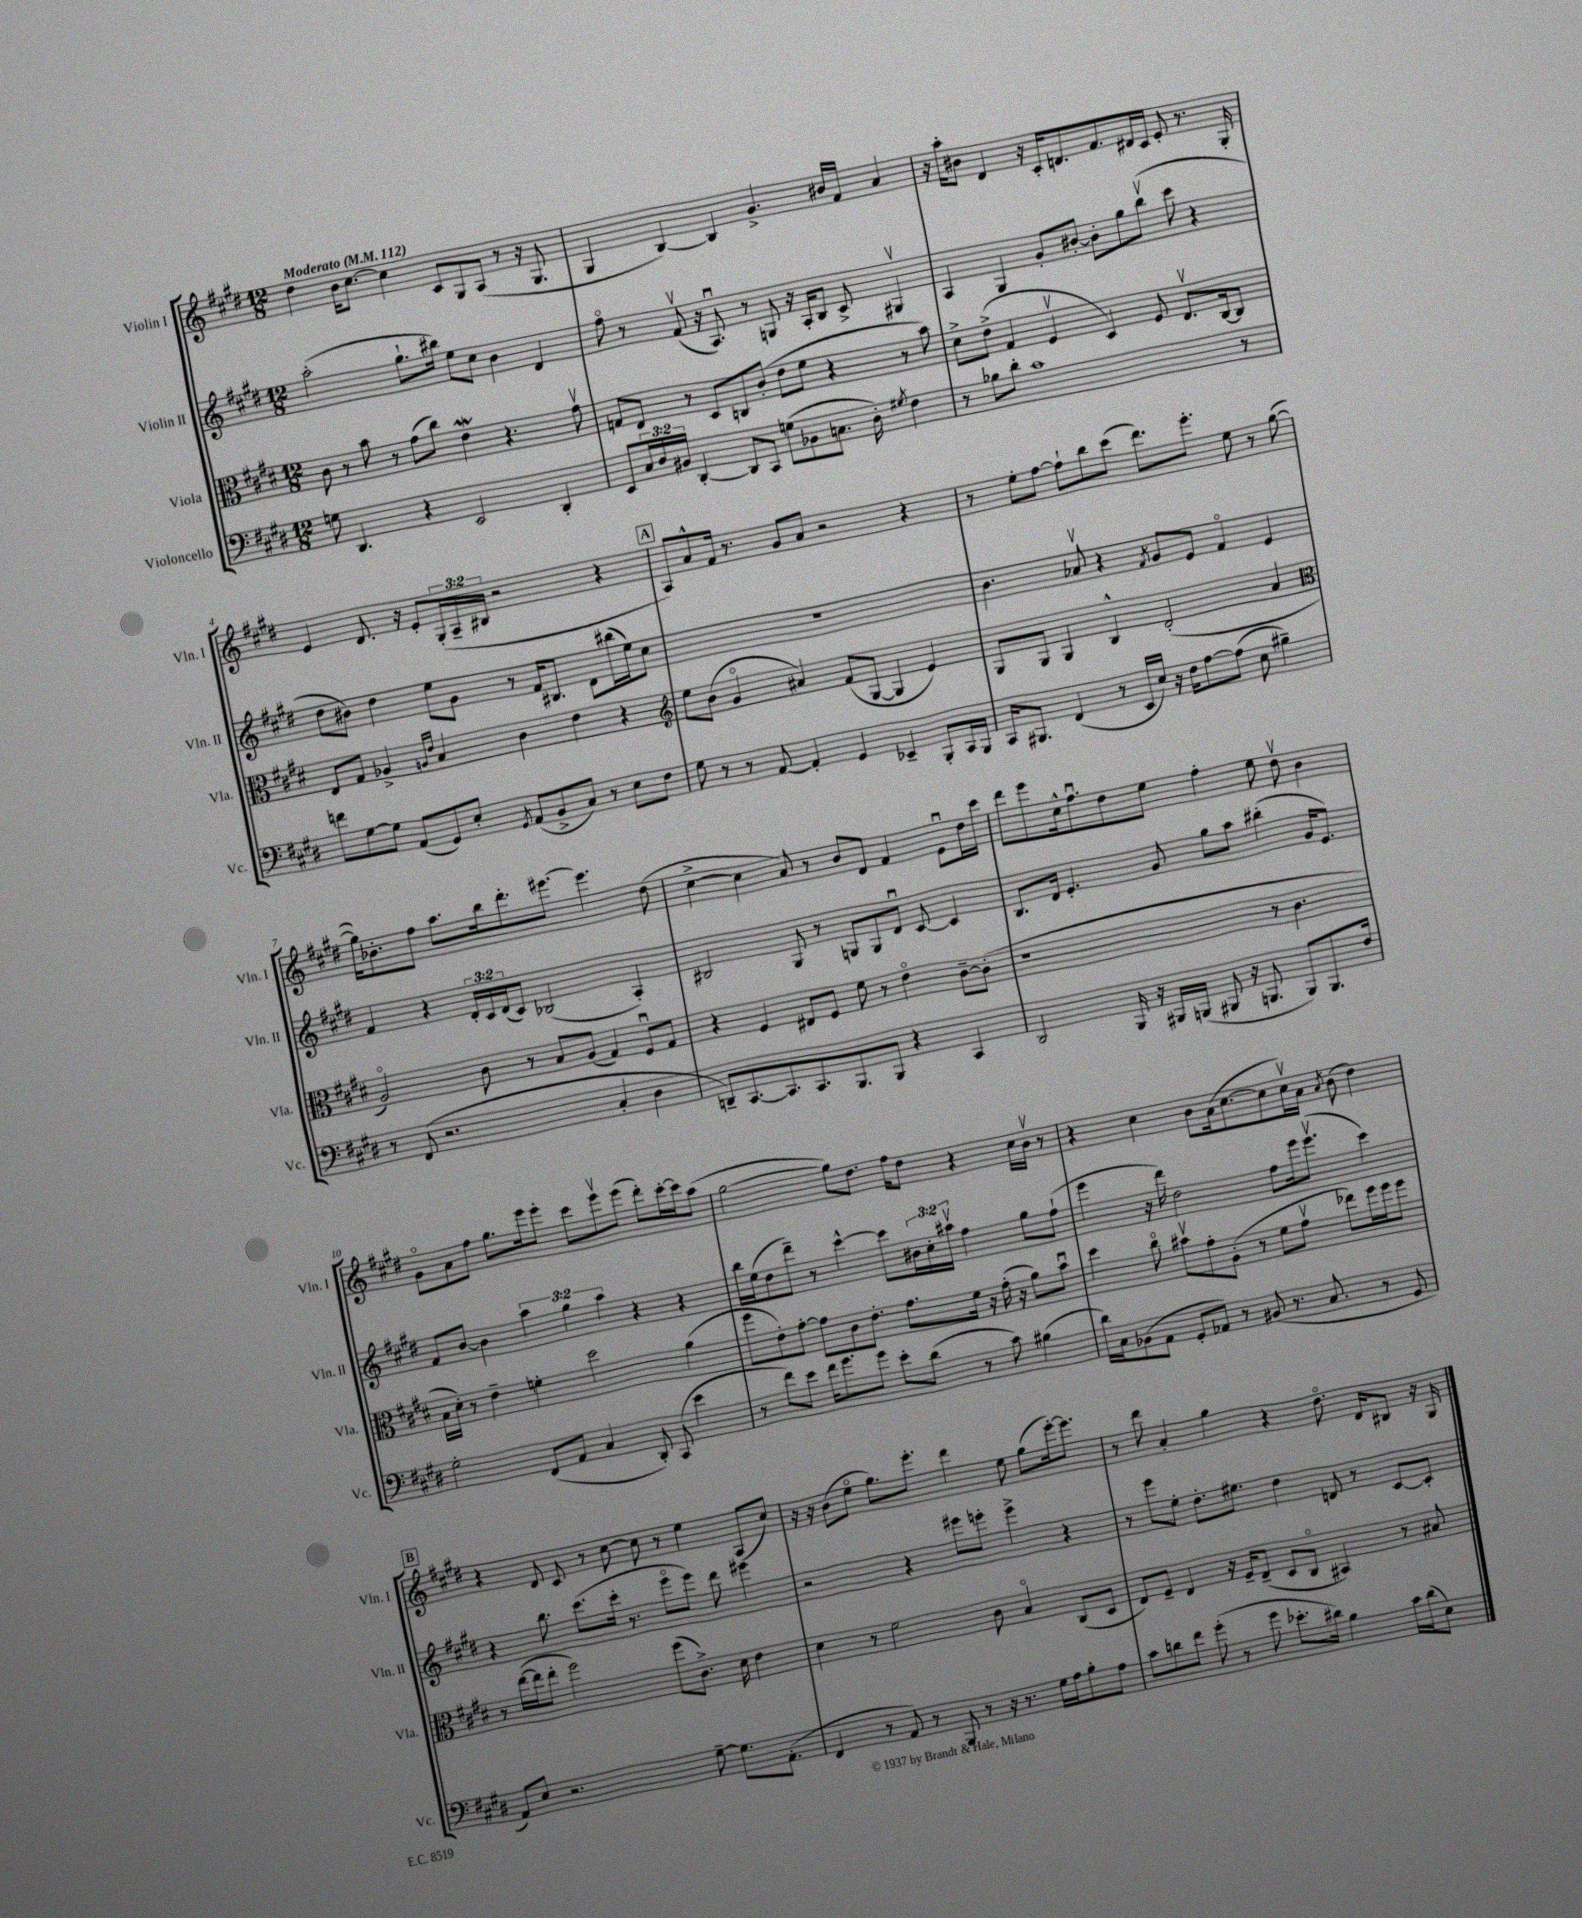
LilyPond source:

<<
\new StaffGroup <<
\new Staff = "s0" \with { instrumentName = "Violin I" shortInstrumentName = "Vln. I" } {
    \clef treble \key e \major \numericTimeSignature \time 12/8 \override Staff.TupletNumber.text = #tuplet-number::calc-fraction-text \tempo "Moderato" 4 = 112
    dis''4 b'16 cis''8.~ cis''4 cis'8 gis8 a8( r8 r16 gis8. |
    gis4 b4~) b4 gis'4.-> bis'16 fis'16 a'4 |
    r16 a''16-. bis'8 dis'4 r16 cis'16-. d'8. fis'8. dis'16 cis'16 e'8-. r8. gis16-. |
    e'4 dis'8. r16 e'8-. \tuplet 3/2 { gis16-.( a16-- bis16 } r2 r4 |
    \mark \markup { \box "A" } a8) a'8-^ fis'16 r8. gis'8 a'8 r2 r4 |
    r8 e''8-. fis''8~ fis''8-! b''8 cis'''8( dis'''8.) e'''8.-. e''8 r8 gis''8~( |
    gis''16) bes'8.-. fis''8 a''8. b''16 dis'''8.-. eis'''8.~ eis'''4. dis''8( |
    cis''4~-> cis''4 a'8) r8 b'8 dis'8 fis'4 e'8\downbow dis''16 cis'''16 |
    dis'''8 e'''8 cis''16-^ fis''8.\downbow dis''8 e''8 fis''4-. e''8 dis''8\upbow b'4 |
    gis'8\flageolet a'8 fis''8 gis''8. e'''16 e'''8-. cis'''8 e'''8\upbow e'''8( dis'''8-.) cis'''16~-. cis'''16 a''8( |
    gis''2~ gis''8) dis''8. fis''16 dis''8 r4 cis''16 b'16\upbow r8 |
    r4 cis''4 b'8 a'16( cis''8.~ cis''8 cis''16\upbow) a'16 \acciaccatura { a'8 } b'8( dis''4) |
    \mark \markup { \box "B" } r4 dis'8 cis'8 r8 cis''8~ cis''8 r8 e''4 a8( cis''8) |
    r16 r16 b'8( e''8\flageolet gis''8.) e'''8.-. dis'''4 e''8 gis''8( e'''16~-.) e'''8. |
    r8 dis'''8 a'4-. gis''4 r4 dis''8.\flageolet dis'16 bis8 r16 gis16 \bar "|." |
}
\new Staff = "s1" \with { instrumentName = "Violin II" shortInstrumentName = "Vln. II" } {
    \clef treble \key e \major \numericTimeSignature \time 12/8 \override Staff.TupletNumber.text = #tuplet-number::calc-fraction-text
    a''2-.( gis''8.-! bis''16) e''8 cis''8 b'4 dis'4 |
    fis''8\flageolet r8 fis'8\upbow( r16 a8.\downbow) r8 g8 r16 a16-. b8 cis'8-> gis4\upbow |
    a4 gis4 gis'8-. bis'8~-. bis'8-. gis''8 b''8\upbow( cis'''8 r4 |
    dis''8 bis'8) dis''4 e''8 gis'8 r8 fis'16 bis8. dis'8 bis''16( e''16) cis''8 |
    \mark \markup { \box "A" } R1. |
    b'4. aes'8\upbow r4 \acciaccatura { fis'8 } gis'8 e'8 fis'4\flageolet e'4 |
    fis'4 r4 \tuplet 3/2 { dis'16-. cis'16 dis'16( } cis'8) bes2( a4-.) |
    bis2 gis8 r8 g8 g8 dis'8\downbow cis'8~ cis'4 |
    b8. dis'16 e'4.-. gis'8 gis''8 a''8 bis''4-.( gis'16 e'8.) |
    fis'8 b'8~ b'4 \tuplet 3/2 { a''4 gis''4 a''4 } r4 r4 |
    b''16 e''16( dis''8 dis'''8--) r8 cis'''4~-^ cis'''8 \tuplet 3/2 { bis'16 cis''16-. ais''16\upbow } fis''4 gis''8 fis''8-!( |
    e'''4 r16 dis'''16) dis''2 fis''8 e'''16 e'''8.\upbow( cis'''4) |
    \mark \markup { \box "B" } r4 b''8. cis'''8.( cis'''16-. r8. e'''8\flageolet e'''8) dis'''8 eis'''4 |
    r2 r4 eis'''8 e'''8-. e'''4-> r4 |
    r8 e'''8 e''8-. dis''8.-. eis''8. dis''4 d'8 r8 cis'8~ cis'8-. \bar "|." |
}
\new Staff = "s2" \with { instrumentName = "Viola" shortInstrumentName = "Vla." } {
    \clef alto \key e \major \numericTimeSignature \time 12/8
    cis'8 r8 b'8 r8 gis'8( cis''8) e'4\mordent r4. gis'8\upbow |
    g8 e8 r8 dis8 c8 cis'8-.( e'8 fis'8 r4 r8 b'8) |
    dis'8-> e'8->( gis4 fis4\upbow dis4) fis8 e8.\upbow cis16~ cis8 |
    e8 gis8 aes4-> \grace { a16 e'16 } b4 cis'4 e'4 r4 |
    \mark \markup { \box "A" } \clef treble e''8 b'8( gis'4\flageolet ais'4) fis'8( gis8~ gis4 e'4) |
    gis8 gis8 gis4 b4-^ dis'2-.( a'4 |
    \clef alto a2\flageolet) cis'8 r8 b8 a8( gis4) fis8\downbow gis8 |
    r4 fis4 eis8 fis8 fis'8 r8 e'4\flageolet cis'8~-- cis'8-.( |
    r1 r8 cis'4. |
    b16 dis'16-.) r8 e'4-- f'4-. dis''2 a'4( |
    fis''8 e'8-.) gis'8~-. gis'8 cis'8 e'8.-. gis'8. fis'16 r16 gis'16-.( r16 a'8) b'8\downbow |
    dis''4 cis''8\flageolet bis'8\upbow gis'8-. a8-.( r8 fis'8 gis'8\upbow ees''8) fis''16 fis''16 fis''8 |
    \mark \markup { \box "B" } r8 e''16~( e''16 e''8-. fis''2) fis''8( cis'8.->) dis'16 e'4 |
    dis'4 r8 fis'2 cis'8 b4\flageolet cis8( dis8 |
    e8) fis8-- e4 r16 fis16-- e8--( dis8 cis8\flageolet bis,4) r8 bis8 \bar "|." |
}
\new Staff = "s3" \with { instrumentName = "Violoncello" shortInstrumentName = "Vc." } {
    \clef bass \key e \major \numericTimeSignature \time 12/8 \override Staff.TupletNumber.text = #tuplet-number::calc-fraction-text
    g8 dis,4. r4 e,2 dis,4-. |
    e,8 \tuplet 3/2 { cis16 dis16 bis,16 } dis,4~-. dis,8 cis,8 g8( bes,8 c8. dis16-.) \acciaccatura { gis8 } fis4 |
    r8 bes8 dis'8-. cis'1 r8 |
    f'8 gis8~ gis8 a,8( gis,8) e8-. \acciaccatura { gis,8 } a,8( b,8-> cis8) r8 e8 fis8 |
    \mark \markup { \box "A" } gis8 r8 r8 a,8~ a,4-. gis,4 ees,4-- b,,8-. cis,16 b,,16 |
    cis,16 bis,,8. fis,4( r8 e,16 e16) r16 fis16 a8~ a8( e8 bis4--) |
    r8 fis,8( r2. cis4-. dis4 |
    d,8--) cis,8.~ cis,8. cis,8. b,,8. b,,8 r4 cis,4 |
    dis,2 b,,16 r16 bis,,16 b,,16( bis,,8 r16 b,,8. b,,8) b,,8. fis16 |
    gis2-. fis,8( a,8 cis4 dis,8-.) cis,8( e'4 |
    r8 fis'8) e'8 fis'16 gis'8. gis'8 e'8-. dis'8( r8 cis'8) bis4( |
    dis'16) cis16 bes,8( a,8 gis,8-. aes,8) r8 bis,8( r8. cis8. r8 gis,8 |
    \mark \markup { \box "B" } a,8) e8 r2. gis8~-- gis8. a,8.-.( |
    fis,4 r8 a,8) r8 b,,8 r8 r16 r8. gis16 a16 b8-. a8 |
    cis'8 d'8 fis'8 gis'8-.( r8 gis'8 ees'8.-. dis'16) b4 cis'16 dis'16( e8) \bar "|." |
}
>>
>>
